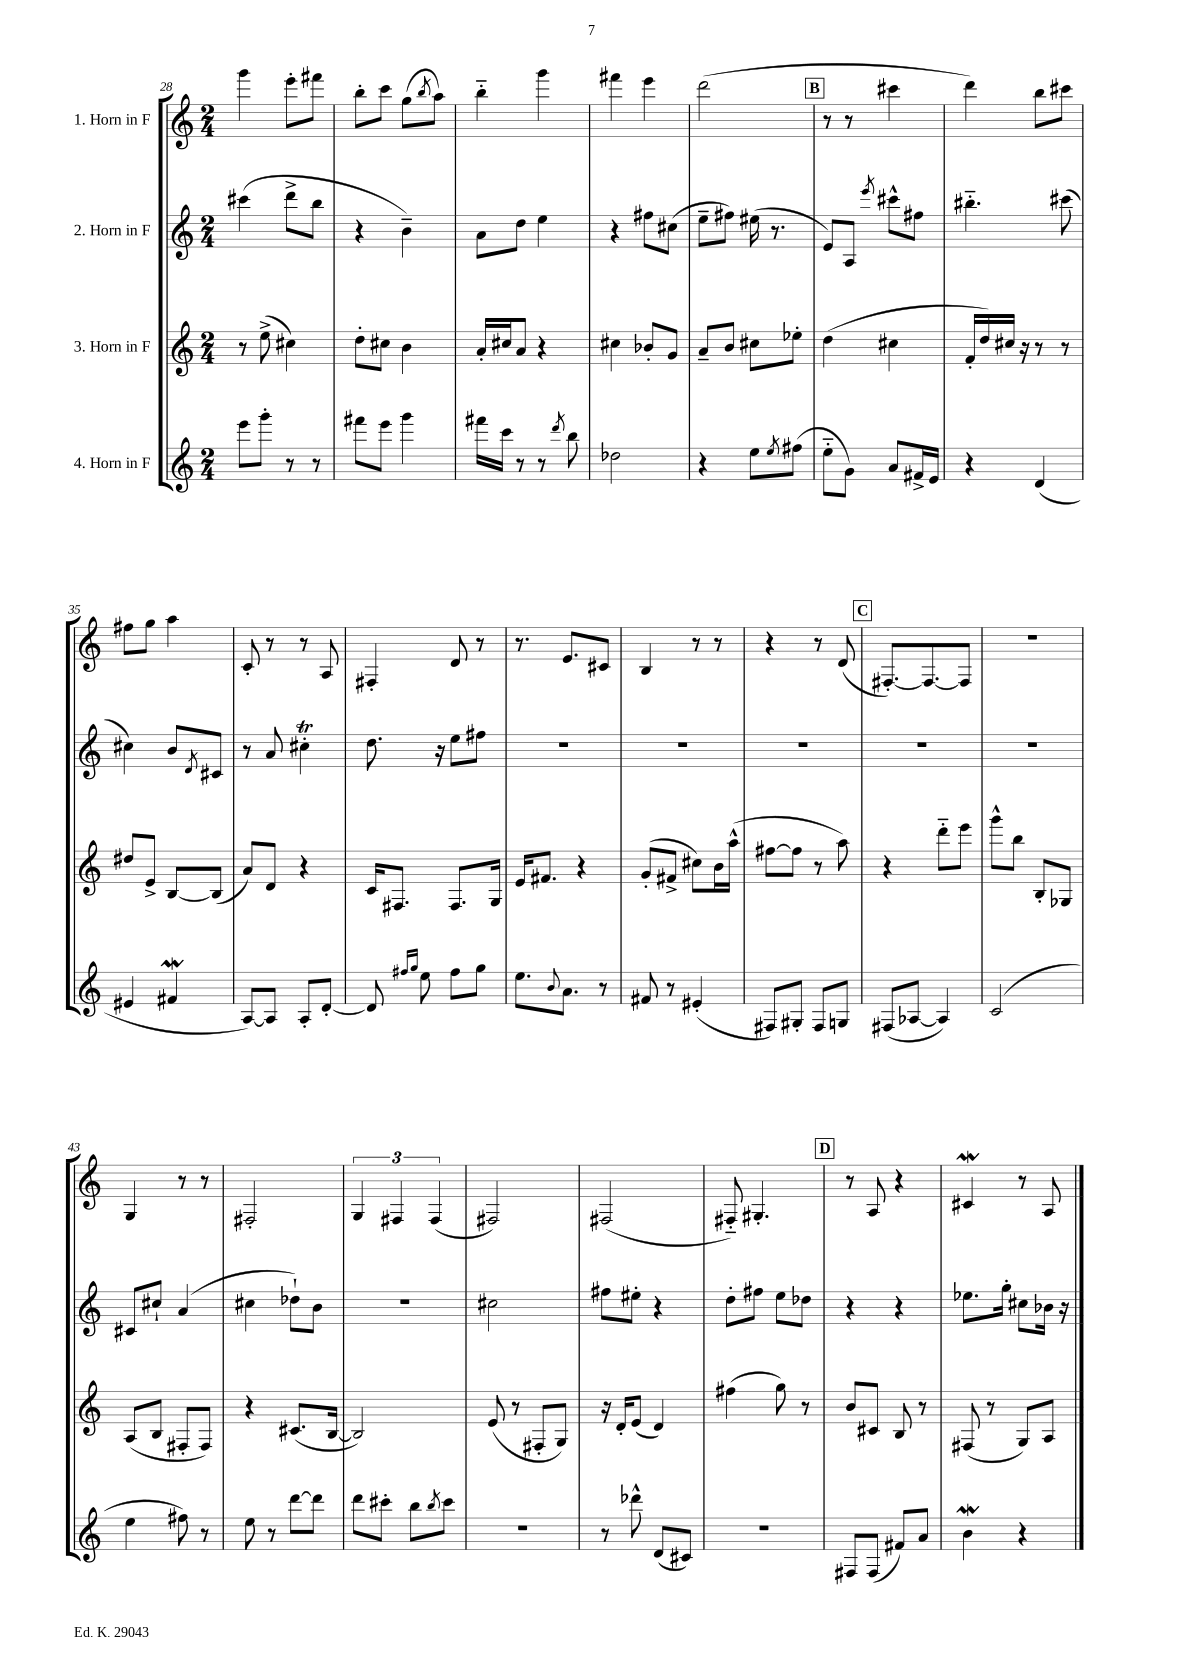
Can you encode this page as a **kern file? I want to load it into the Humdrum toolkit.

**kern	**kern	**kern	**kern
*staff4	*staff3	*staff2	*staff1
*clefG2	*clefG2	*clefG2	*clefG2
*k[]	*k[]	*k[]	*k[]
*M2/4	*M2/4	*M2/4	*M2/4
8eee\L	8r	(4ccc#\	4ggg\
8ggg'\J	(8ee^\	.	.
8r	4cc#\)	8ddd^\L	8eee'\L
8r	.	8bb\J	8fff#\J
=	=	=	=
8fff#\L	8dd'\L	4r	8bb'\L
8eee\J	8cc#\J	.	8ccc\J
4ggg\	4b\	4b~\)	(8gg\L
.	.	.	8qbb/
.	.	.	8aa\J)
=	=	=	=
16fff#\LL	16a'/LL	8a\L	4bb'~\
16ccc\JJ	16cc#/J	.	.
8r	8a/J	8dd\J	.
8r	4r	4ee\	4ggg\
8qddd/	.	.	.
8bb\	.	.	.
=	=	=	=
2dd-\	4cc#\	4r	4fff#\
.	8b-'/L	8ff#\L	4eee\
.	8g/J	(8cc#\J	.
=	=	=	=
4r	8a~/L	8ee~\L	(2ddd\
.	8b/J	8ff#\J)	.
8ee\L	8cc#\L	(16ee#\	.
.	.	8.r	.
8qee/	.	.	.
(8ff#\J	8ee-'\J	.	.
=	=	=	=
8ee'~\L	(4dd\	8e/L)	8r
8g\J)	.	8A/J	8r
.	.	8qeee/	.
8a/L	4cc#\	8ccc#^^\L	4ccc#\
16f#^/L	.	8ff#\J	.
16e/JJ	.	.	.
=	=	=	=
4r	16f'/LL	4.bb#'~\	4ddd\)
.	16dd/)	.	.
.	16cc#/JJ	.	.
.	16r	.	.
(4d/	8r	.	8bb\L
.	8r	(8ccc#\	8ccc#\J
=	=	=	=
4e#/	8dd#/L	4cc#\)	8ff#\L
.	8e^/J	.	8gg\J
4f#/	[8B/L	8b/L	4aa\
.	.	8qd/	.
.	(8B/]J	8c#/J	.
=	=	=	=
[8A/L)	8a/L)	8r	8c'/
8A/]J	8d/J	8a/	8r
8A'/L	4r	4cc#'\	8r
[8d'/J	.	.	8A/
=	=	=	=
8d/]	16c/LK	8.dd\	4F#'/
.	8.F#/J	.	.
16qqff#/LL	.	.	.
16qqgg/JJ	.	.	.
8ee\	.	.	.
.	.	16r	.
8ff#\L	8.F#/L	8ee\L	8d/
8gg\J	.	8ff#\J	8r
.	16G/Jk	.	.
=	=	=	=
8.ee\L	16e/LK	2r	8.r
.	8.f#/J	.	.
8qqb/	.	.	.
8.a\J	.	.	8.e/L
.	4r	.	.
8r	.	.	8c#/J
=	=	=	=
8f#/	(8g'/L	2r	4B/
8r	8f#^/J	.	.
(4e#'/	8cc#\L)	.	8r
.	16b\L	.	8r
.	(16aa^^\JJ	.	.
=	=	=	=
8F#/L)	[8ff#\L	2r	4r
8G#'/J	8ff#\]J	.	.
8F#/L	8r	.	8r
8G/J	8aa\)	.	(8d/
=	=	=	=
(8F#/L	4r	2r	[8.F#'/L)
[8A-/J	.	.	.
.	.	.	8.F#/_
4A-/])	8ddd'~\L	.	.
.	8eee\J	.	8F#/]J
=	=	=	=
(2c/	8ggg^^\L	2r	2r
.	8bb\J	.	.
.	8B'/L	.	.
.	8G-/J	.	.
=	=	=	=
4ee\	(8A/L	8c#/L	4G/
.	8B/J	8cc#`/J	.
8ff#\)	8F#'/L	(4a/	8r
8r	8F#/J)	.	8r
=	=	=	=
8ee\	4r	4cc#\	2F#'/
8r	.	.	.
[8ddd\L	(8.c#/L	8dd-`\L)	.
8ddd\]J	.	8b\J	.
.	[16B/Jk	.	.
=	=	=	=
8ddd\L	2B/])	2r	6G/
8ccc#'\J	.	.	.
.	.	.	6F#/
8bb\L	.	.	.
.	.	.	(6F#/
8qbb/	.	.	.
8ccc#\J	.	.	.
=	=	=	=
2r	(8e/	2cc#\	2F#/)
.	8r	.	.
.	8F#'/L	.	.
.	8G/J)	.	.
=	=	=	=
8r	16r	8ff#\L	(2F#/
.	16d'/LK	.	.
8ddd-^^\	(8e/J	8ee#'\J	.
(8d/L	4d/)	4r	.
8c#/J)	.	.	.
=	=	=	=
2r	(4ff#\	8dd'\L	8F#'~/)
.	.	8ff#\J	4.G#'/
.	8gg\)	8ee\L	.
.	8r	8dd-\J	.
=	=	=	=
8F#/L	8b/L	4r	8r
(8F#/J	8c#/J	.	8A/
8f#/L)	8B/	4r	4r
8a/J	8r	.	.
=	=	=	=
4b\	(8F#/	8.ee-\L	4c#/
.	8r	.	.
.	.	16gg'\Jk	.
4r	8G/L)	8cc#\L	8r
.	8A/J	16b-\Jk	8A/
.	.	16r	.
==	==	==	==
*-	*-	*-	*-
